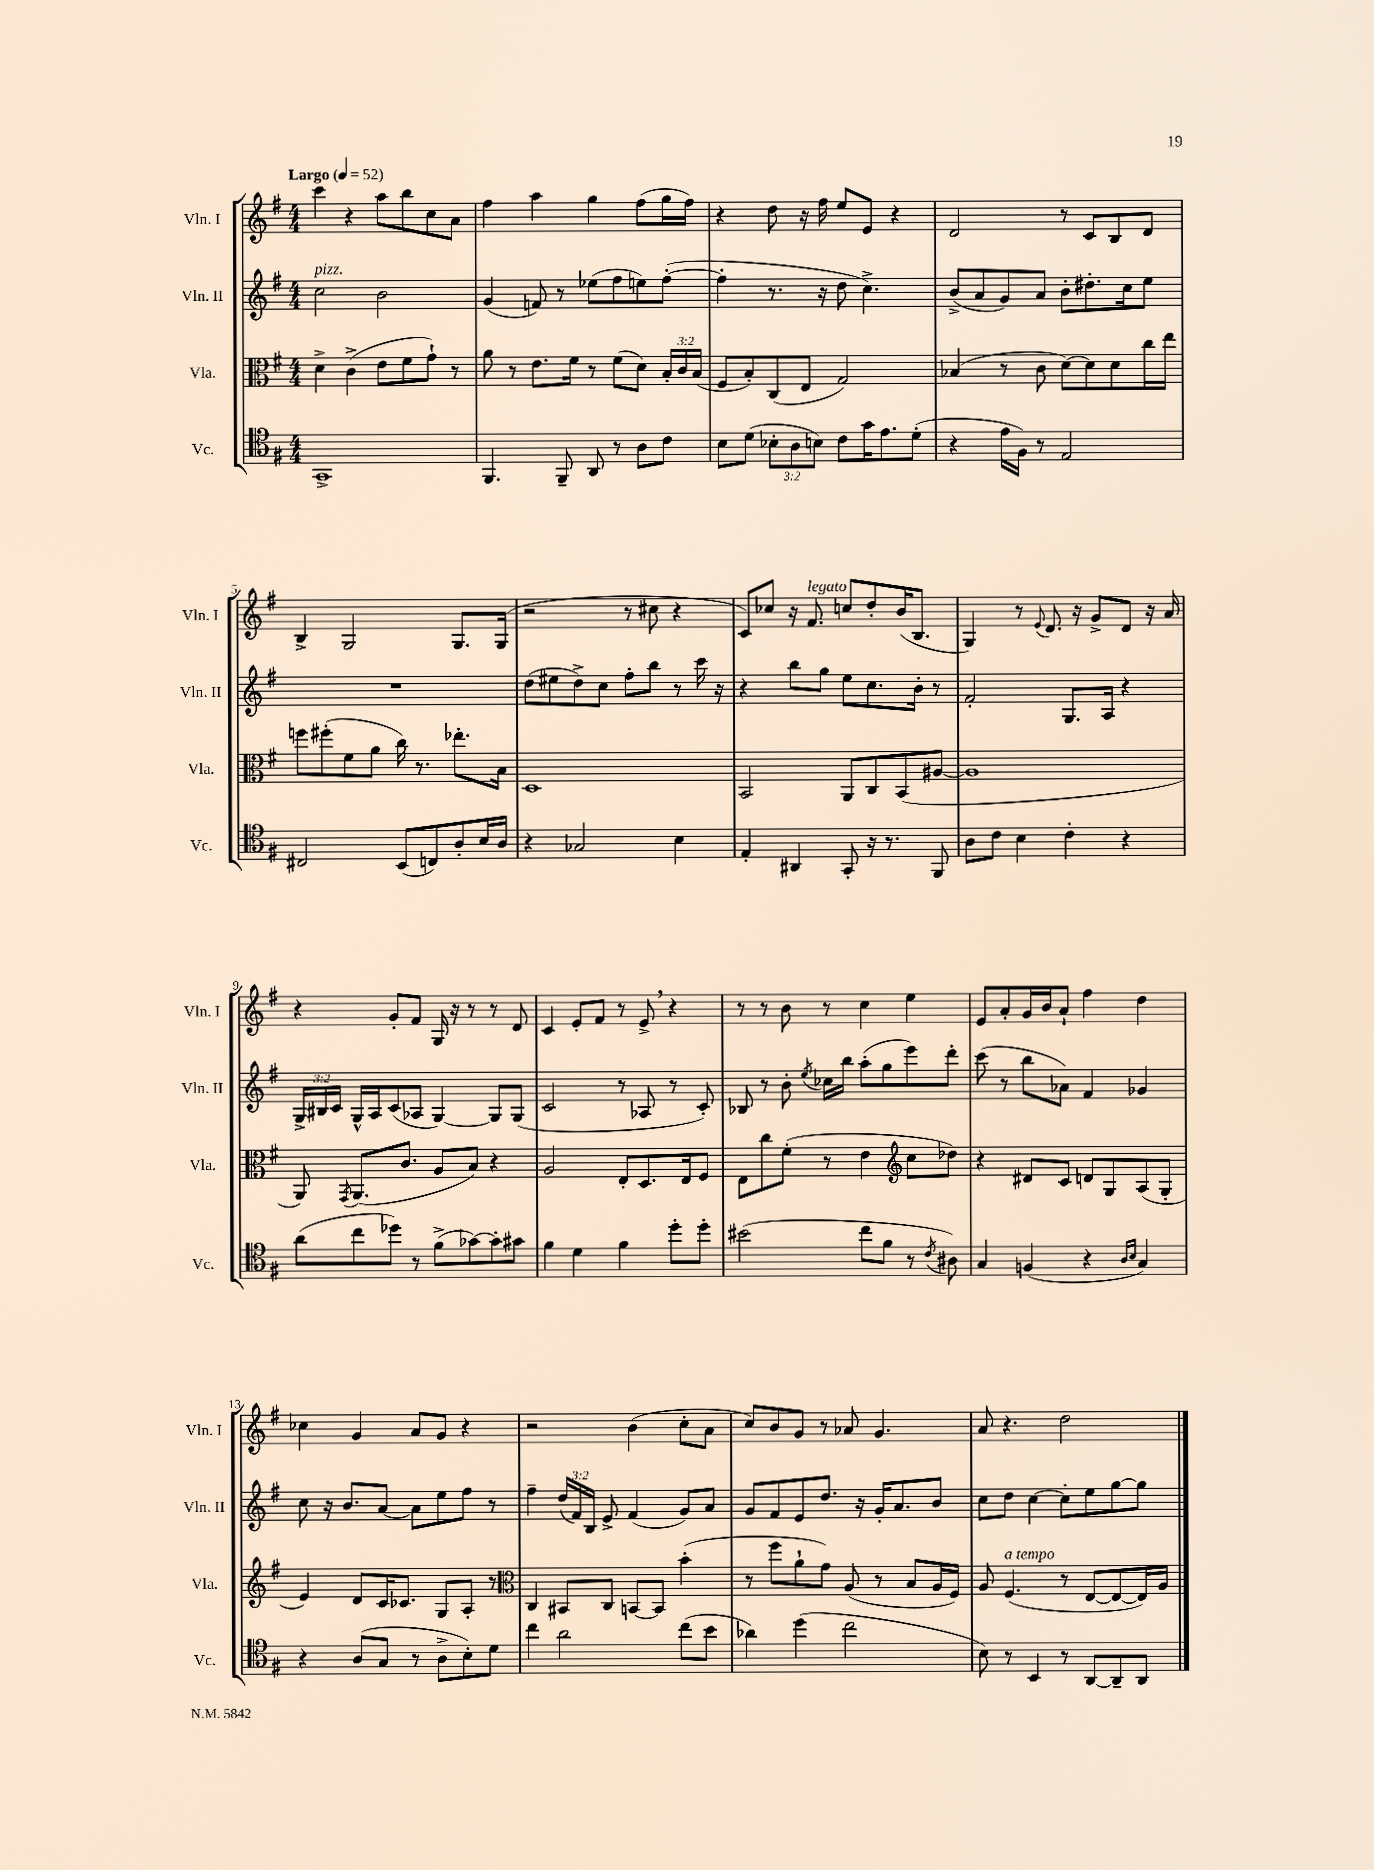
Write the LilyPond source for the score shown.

<<
\new StaffGroup <<
\new Staff = "s0" \with { instrumentName = "Vln. I" shortInstrumentName = "Vln. I" } {
    \clef treble \key g \major \numericTimeSignature \time 4/4 \tempo "Largo" 4 = 52
    \autoBeamOff c'''4 r4 a''8[ b''8 c''8 a'8] |
    fis''4 a''4 g''4 fis''8[( g''16 fis''16]) |
    r4 d''8 r16 fis''16 e''8[ e'8] r4 |
    d'2 r8 c'8[ b8 d'8] |
    b4-> g2 g8.[ g16]( |
    r2 r8 cis''8 r4 |
    c'8[) ces''8] r16 fis'8.^\markup { \italic "legato" } c''8[ d''8-. b'16( b8.] |
    g4) r8 \appoggiatura { e'8 } d'8. r16 g'8[-> d'8] r16 a'16 |
    r4 g'8[-. fis'8] g16 r16 r8 r8 d'8 |
    c'4 e'8[-. fis'8] r8 e'8-> \breathe r4 |
    r8 r8 b'8 r8 c''4 e''4 |
    e'8[ a'8-. g'16 b'16 a'8]-! fis''4 d''4 |
    ces''4 g'4 a'8[ g'8] r4 |
    r2 b'4( c''8[-. a'8] |
    c''8[) b'8 g'8] r8 aes'8 g'4. |
    a'8 r4. d''2 \bar "|." |
}
\new Staff = "s1" \with { instrumentName = "Vln. II" shortInstrumentName = "Vln. II" } {
    \clef treble \key g \major \numericTimeSignature \time 4/4 \override Staff.TupletNumber.text = #tuplet-number::calc-fraction-text
    \autoBeamOff c''2^\markup { \italic "pizz." } b'2 |
    g'4( f'8) r8 ees''8[( fis''8 e''8) fis''8]~-.( |
    fis''4-. r8. r16 d''8 c''4.->) |
    b'8[->( a'8 g'8) a'8] b'8[-. dis''8.-. c''16 e''8] |
    R1 |
    d''8[( eis''8 d''8->) c''8] fis''8[-. b''8] r8 c'''16 r16 |
    r4 b''8[ g''8] e''8[ c''8. b'16]-. r8 |
    fis'2-. g8.[ a16] r4 |
    \tuplet 3/2 { g16[-> bis16 c'16] } g16[-^ a16 c'8( aes8] g4~) g8[ g8]( |
    c'2 r8 aes8 r8 c'8-.) |
    bes8 r8 b'8-. \acciaccatura { e''8 } ces''16[ b''16] a''8[-.( g''8 e'''8) d'''8]-. |
    c'''8( r8 b''8[ aes'8]) fis'4 ges'4 |
    c''8 r16 b'8.[ a'8]~ a'8[ e''8 fis''8] r8 |
    fis''4-- \tuplet 3/2 { d''16[( fis'16) b16] } e'8-> fis'4( g'8[) a'8] |
    g'8[ fis'8 e'8 d''8.] r16 g'16[-. a'8. b'8] |
    c''8[ d''8] c''4~ c''8[-. e''8 g''8~ g''8] \bar "|." |
}
\new Staff = "s2" \with { instrumentName = "Vla." shortInstrumentName = "Vla." } {
    \clef alto \key g \major \numericTimeSignature \time 4/4 \override Staff.TupletNumber.text = #tuplet-number::calc-fraction-text
    \autoBeamOff d'4-> c'4->( e'8[ fis'8 g'8]-!) r8 |
    a'8 r8 e'8.[ fis'16] r8 fis'8[( d'8]) \tuplet 3/2 { b16[-. c'16 b16]( } |
    fis8[ b8-.) c8( e8] g2) |
    bes4( r8 c'8 d'8[~) d'8 d'8 c''16 e''16] |
    f''8[ fis''8-.( fis'8 a'8] c''16) r8. ees''8.[-. b16] |
    d1 |
    b,2 a,8[ c8 b,8( ais8]~ |
    ais1 |
    a,8) \acciaccatura { g,8 } a,8.[( c'8.] a8[ b8]) r4 |
    a2 e8[-. d8. e16 fis8] |
    e8[ c''8 fis'8]-.( r8 e'4 \clef treble c''8[ des''8]) |
    r4 dis'8[ c'8] d'8[ g8 a8( g8]-. |
    e'4) d'8[ c'16 ces'8.] g8[ a8]-. r8 |
    \clef alto c4 bis,8[ c8] b,8[~ b,8] b'4-.( |
    r8 fis''8[ a'8-! g'8]) a8( r8 b8[ a16 fis16]) |
    a8 fis4.^\markup { \italic "a tempo" }( r8 e8[~ e8~ e16) a16] \bar "|." |
}
\new Staff = "s3" \with { instrumentName = "Vc." shortInstrumentName = "Vc." } {
    \clef tenor \key g \major \numericTimeSignature \time 4/4 \override Staff.TupletNumber.text = #tuplet-number::calc-fraction-text
    \autoBeamOff g,1-> |
    fis,4. fis,8-- a,8 r8 a8[ c'8] |
    b8[ d'8]( \tuplet 3/2 { bes8[-. a8 b8]) } c'8[ g'16 e'8. d'8]-.( |
    r4 e'16[ fis16]) r8 e2 |
    cis2 b,8[( c8) a8-. b16 a16] |
    r4 ges2 b4 |
    e4-. ais,4 g,8-. r16 r8. fis,8 |
    a8[ c'8] b4 c'4-. r4 |
    a'8[( c''8 des''8]) r8 fis'8[->( ges'8~) ges'8-. gis'8] |
    fis'4 d'4 fis'4 d''8[-. d''8]-. |
    bis'2( c''8[ fis'8] r8 \acciaccatura { c'8 } ais8) |
    g4 f4( r4 \grace { a16[ b16] } g4) |
    r4 a8[( g8] r8 a8[-> b8-.) d'8] |
    c''4 a'2 c''8[( b'8] |
    aes'4) d''4( c''2 |
    b8) r8 b,4 r8 a,8[~ a,8-- a,8] \bar "|." |
}
>>
>>
